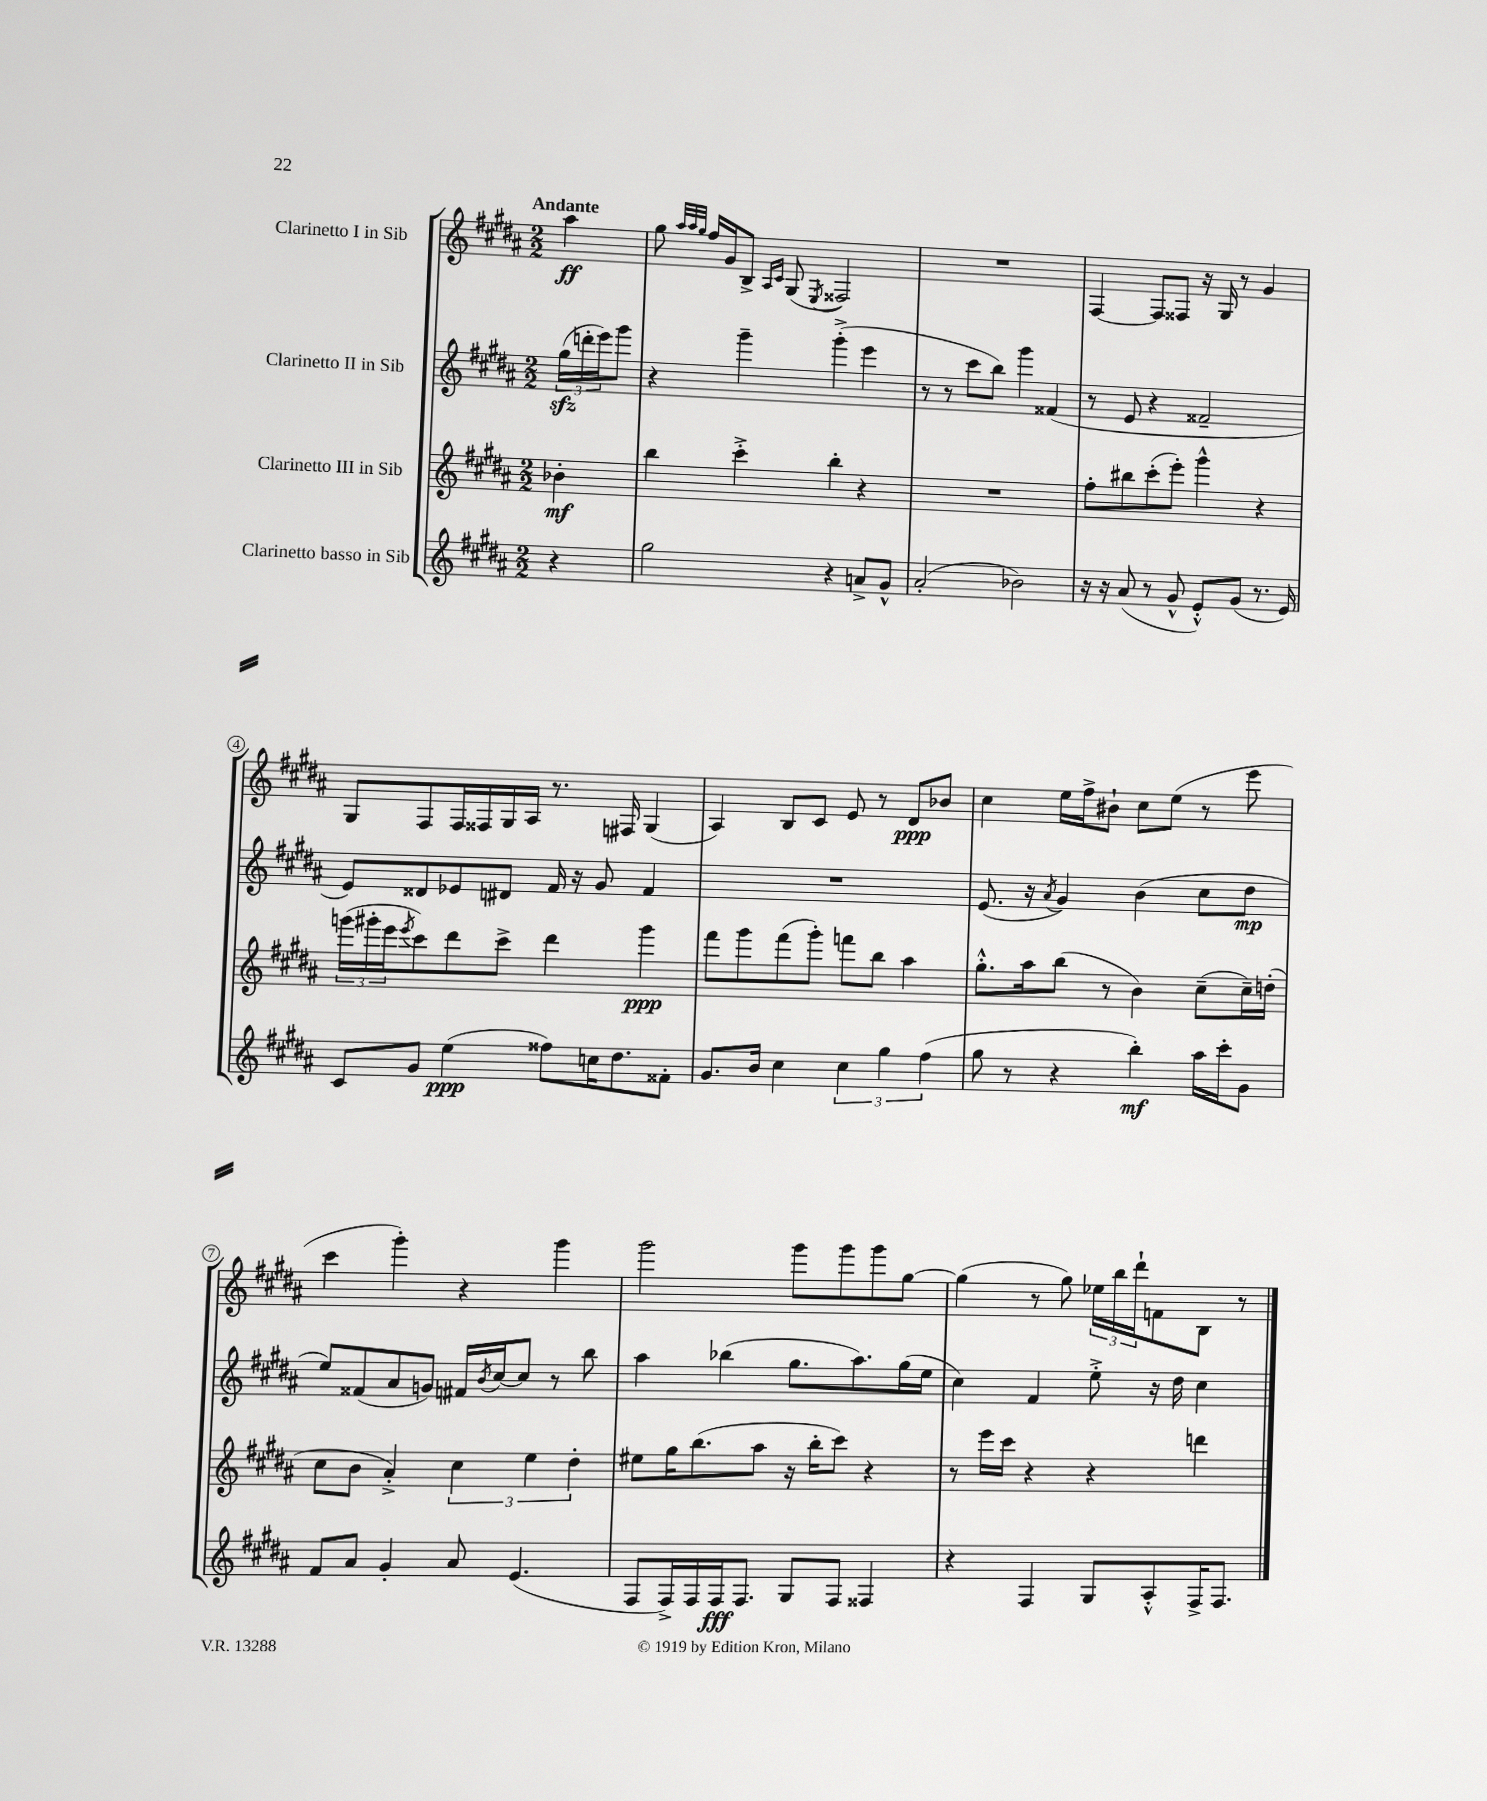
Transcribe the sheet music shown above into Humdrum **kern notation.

**kern	**dynam	**kern	**dynam	**kern	**dynam	**kern	**dynam
*part4	*part4	*part3	*part3	*part2	*part2	*part1	*part1
*staff4	*staff4	*staff3	*staff3	*staff2	*staff2	*staff1	*staff1
*I"Clarinetto basso in Sib	*	*I"Clarinetto III in Sib	*	*I"Clarinetto II in Sib	*	*I"Clarinetto I in Sib	*
*clefG2	*	*clefG2	*	*clefG2	*	*clefG2	*
*k[f#c#g#d#a#]	*	*k[f#c#g#d#a#]	*	*k[f#c#g#d#a#]	*	*k[f#c#g#d#a#]	*
*M2/2	*	*M2/2	*	*M2/2	*	*M2/2	*
=	=	=	=	=	=	=	=
!	!	!	!	!	!	!LO:TX:a:B:t=Andante	!
4r	.	4b-X'\	mf	(24gg#zz\LL	.	4aa#\	ff
.	.	.	.	24dddn'\	.	.	.
.	.	.	.	24eee\J)	.	.	.
.	.	.	.	8ggg#\J	.	.	.
=1	=1	=1	=1	=1	=1	=1	=1
2gg#\	.	4bb\	.	4r	.	8gg#\	.
.	.	.	.	.	.	32qqaa#/LLL	.
.	.	.	.	.	.	32qqaa#/	.
.	.	.	.	.	.	32qqgg#/JJJ	.
.	.	.	.	.	.	16ff#/LL	.
.	.	.	.	.	.	16g#/J	.
.	.	4ccc#'^\	.	4ggg#~\	.	8B^/J	.
.	.	.	.	.	.	16qqA#/LL	.
.	.	.	.	.	.	16qqc#/JJ	.
.	.	.	.	.	.	(8G#/	.
.	.	.	.	.	.	8qE/	.
4r	.	4bb'\	.	(4ggg#'^\	.	2F##X/)	.
8an^/L	.	4r	.	4eee\	.	.	.
8g#^^/J	.	.	.	.	.	.	.
=2	=2	=2	=2	=2	=2	=2	=2
(2a#'/	.	1r	.	8r	.	1r	.
.	.	.	.	8r	.	.	.
.	.	.	.	8ccc#\L	.	.	.
.	.	.	.	8bb\J)	.	.	.
2b-X\)	.	.	.	4ggg#\	.	.	.
.	.	.	.	(4f##X/	.	.	.
=3	=3	=3	=3	=3	=3	=3	=3
16r	.	8ff#'\L	.	8r	.	[4F#/	.
16r	.	.	.	.	.	.	.
(8a#/	.	8bb#X\	.	8e/	.	.	.
8r	.	(8ccc#'\	.	4r	.	8F#/L]	.
8g#^^/	.	8eee'\J)	.	.	.	8F##X/J	.
8e'^^/L)	.	4ggg#^^\	.	2f##X~/	.	16r	.
.	.	.	.	.	.	16G#/	.
(8g#/J	.	.	.	.	.	8r	.
8.r	.	4r	.	.	.	4g#/	.
16e/)	.	.	.	.	.	.	.
!!LO:LB:g=z
=4	=4	=4	=4	=4	=4	=4	=4
8c#/L	.	(24gggn\LL	.	8e/L)	.	8G#/L	.
.	.	24ggg#X'\	.	.	.	.	.
.	.	24eee\J	.	.	.	.	.
.	.	8qeee/	.	.	.	.	.
8g#/J	.	8ccc#\)	.	8d##X/	.	8F#/	.
(4ee\	ppp	8ddd#\	.	8e-X/	.	16F#/L	.
.	.	.	.	.	.	16F##X/	.
.	.	8ccc#^\J	.	8d#X/J	.	16G#/	.
.	.	.	.	.	.	16A#/JJ	.
8ff##X\L)	.	4ddd#\	.	16f#/	.	8.r	.
.	.	.	.	16r	.	.	.
16ccn\K	.	.	.	8g#/	.	.	.
8.dd#\	.	.	.	.	.	16F#X/	.
.	.	4ggg#\	ppp	4f#/	.	(4G#/	.
8f##X'\J	.	.	.	.	.	.	.
=5	=5	=5	=5	=5	=5	=5	=5
8.g#/L	.	8fff#\L	.	1r	.	4A#/)	.
.	.	8ggg#\	.	.	.	.	.
16b/Jk	.	.	.	.	.	.	.
4cc#\	.	(8fff#\	.	.	.	8B/L	.
.	.	8ggg#'\J)	.	.	.	8c#/J	.
6cc#\	.	8fffn\L	.	.	.	8e/	.
.	.	8bb\J	.	.	.	8r	.
6gg#\	.	.	.	.	.	.	.
.	.	4aa#\	.	.	.	8d#/L	ppp
(6ff#\	.	.	.	.	.	.	.
.	.	.	.	.	.	8b-X/J	.
=6	=6	=6	=6	=6	=6	=6	=6
8gg#\	.	8.gg#'^^\L	.	(8.e/	.	4cc#\	.
8r	.	.	.	.	.	.	.
.	.	16aa#\k	.	16r	.	.	.
.	.	.	.	8qa#/	.	.	.
4r	.	(8bb\J	.	4g#/)	.	16ee\LL	.
.	.	.	.	.	.	16ff#^\J	.
.	.	8r	.	.	.	8b#X`\J	.
4bb'\)	mf	4b\)	.	(4b\	.	8cc#\L	.
.	.	.	.	.	.	(8ee\J	.
16aa#\LL	.	(8cc#~\L	.	8cc#\L	.	8r	.
16ccc#'\J	.	.	.	.	.	.	.
8g#\J	.	16cc#~\L)	.	8dd#\J	mp	8eee\	.
.	.	(16ddn'\JJ	.	.	.	.	.
!!LO:LB:g=z
=7	=7	=7	=7	=7	=7	=7	=7
8f#/L	.	8cc#\L	.	8ee/L)	.	4ccc#\	.
8a#/J	.	8b\J	.	(8f##X/	.	.	.
4g#'/	.	4a#'^/)	.	8a#/	.	4ggg#'\)	.
.	.	.	.	8gn/J)	.	.	.
8a#/	.	6cc#\	.	16f#X/LL	.	4r	.
.	.	.	.	8qb/	.	.	.
.	.	.	.	[16cc#/J	.	.	.
(4.e/	.	.	.	8cc#/J]	.	.	.
.	.	6ee\	.	.	.	.	.
.	.	.	.	8r	.	4ggg#\	.
.	.	6dd#'\	.	.	.	.	.
.	.	.	.	8bb\	.	.	.
=8	=8	=8	=8	=8	=8	=8	=8
8F#/L	.	8ee#X\L	.	4aa#\	.	2ggg#\	.
16F#^/L)	.	16gg#\K	.	.	.	.	.
16F#/	.	(8.bb\	.	.	.	.	.
16F#/J	fff	.	.	(4bb-X\	.	.	.
8.F#/J	.	.	.	.	.	.	.
.	.	8aa#\J	.	.	.	.	.
8G#/L	.	16r	.	8.gg#\L	.	8ggg#\L	.
.	.	16bb'\KL	.	.	.	.	.
8F#/J	.	8ccc#\J)	.	.	.	8ggg#\	.
.	.	.	.	8.aa#\)	.	.	.
4F##X/	.	4r	.	.	.	8ggg#\	.
.	.	.	.	(16gg#\L	.	[8gg#\J	.
.	.	.	.	16ee\JJ	.	.	.
=9	=9	=9	=9	=9	=9	=9	=9
4r	.	8r	.	4cc#\)	.	(4gg#\]	.
.	.	16eee\LL	.	.	.	.	.
.	.	16ccc#\JJ	.	.	.	.	.
4F#/	.	4r	.	4f#/	.	8r	.
.	.	.	.	.	.	8gg#\)	.
8G#/L	.	4r	.	8ee'^\	.	24ee-X\LL	.
.	.	.	.	.	.	24bb\	.
.	.	.	.	.	.	24ddd#`\J	.
8A#'^^/	.	.	.	16r	.	8fn\	.
.	.	.	.	16dd#\	.	.	.
16F#^/K	.	4dddn\	.	4cc#\	.	8B\J	.
8.F#/J	.	.	.	.	.	.	.
.	.	.	.	.	.	8r	.
==	==	==	==	==	==	==	==
*-	*-	*-	*-	*-	*-	*-	*-
